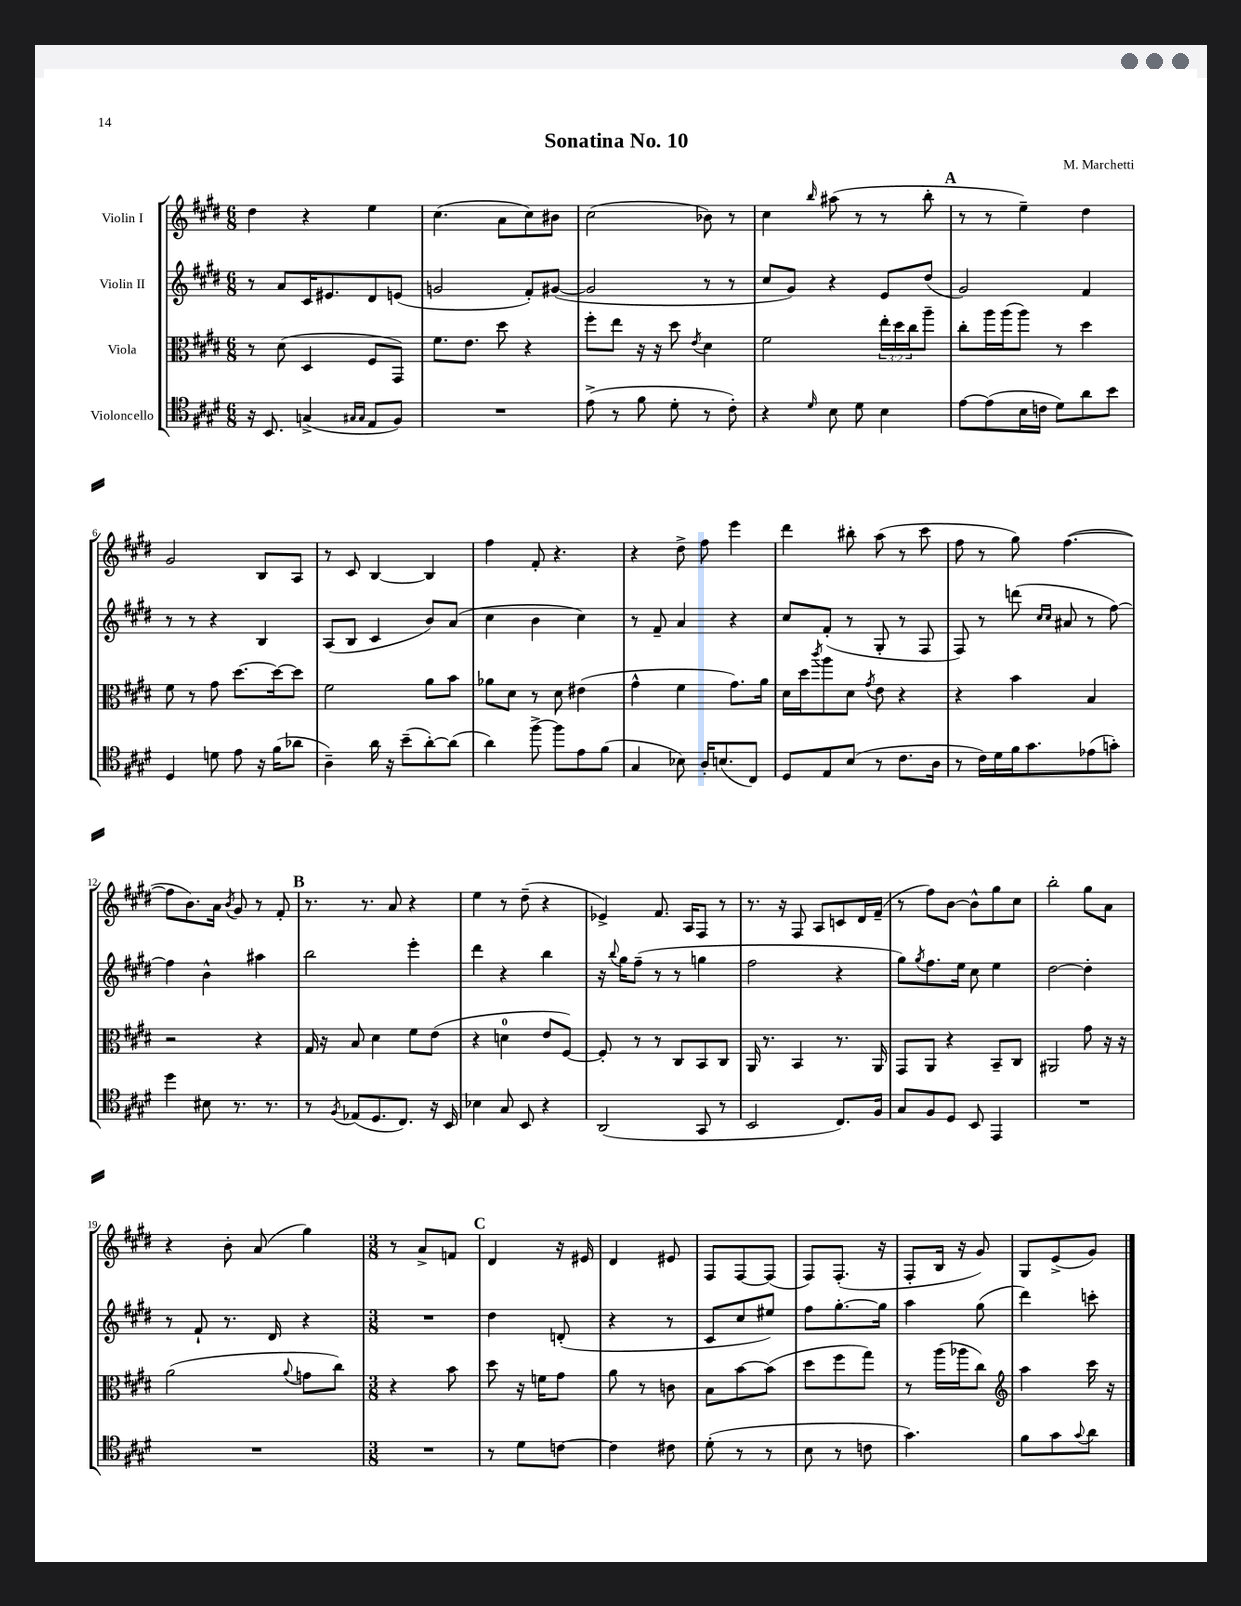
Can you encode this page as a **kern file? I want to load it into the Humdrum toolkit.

**kern	**kern	**kern	**kern
*part4	*part3	*part2	*part1
*staff4	*staff3	*staff2	*staff1
*I"Violoncello	*I"Viola	*I"Violin II	*I"Violin I
*clefC4	*clefC3	*clefG2	*clefG2
*k[f#c#g#d#]	*k[f#c#g#d#]	*k[f#c#g#d#]	*k[f#c#g#d#]
*M6/8	*M6/8	*M6/8	*M6/8
=1	=1	=1	=1
16r	8r	8r	4dd#\
8.BB/	.	.	.
.	(8d#\	8a/L	.
(4Gn^/	4D#/	16c#/K	4r
.	.	8.e#X/	.
16qqG#X/LL	.	.	.
16qqG#/JJ	.	.	.
8E/L	8F#/L	8d#/	4ee\
8F#/J)	8GG#/J)	(8en/J	.
=2	=2	=2	=2
2.r	8.f#\L	2gn/	(4.cc#\
.	8.e\J	.	.
.	8dd#\	.	8a\L
.	4r	8f#'/L)	8cc#\)
.	.	([8g#X/J	8b#X\J
=3	=3	=3	=3
(8e^\	8ff#'\L	2g#/]	(2cc#\
8r	8ee\J	.	.
8f#\	16r	.	.
.	16r	.	.
8d#'\	8dd#\	.	.
.	8qe/	.	.
8r	4d#\	8r	8b-X\)
8c#'\)	.	8r	8r
=4	=4	=4	=4
4r	2f#\	8cc#/L	4cc#\
.	.	8g#/J)	.
16qqd#/	.	.	16qqbb/
8B\	.	4r	(8aa#X\
8d#\	.	.	8r
4B\	24ee'\LL	8e/L	8r
.	24dd#\	.	.
.	24cc#\J	.	.
.	8aa~\J	(8dd#/J	8bb'\
!!LO:REH:place=s1:t=A
=5	=5	=5	=5
[8e\L	8cc#'\L	2g#/)	8r
(8e\]	16aa\L	.	8r
.	(16aa\J	.	.
16B\L	8aa\J)	.	4ee~\)
16cn\JJ	.	.	.
8d#\L)	8r	.	.
8a\	4dd#\	4f#/	4dd#\
8b\J	.	.	.
!!LO:LB:g=z
=6	=6	=6	=6
4D#/	8f#\	8r	2g#/
.	8r	8r	.
8dn\	8g#\	4r	.
8e\	[8.dd#\L	.	.
16r	.	4B/	8B/L
(16f#\KL	16dd#\k_	.	.
8a-X\J	8dd#\J]	.	8A/J
=7	=7	=7	=7
4A~\)	2f#\	(8A/L	8r
.	.	8B/J	8c#/
16a\	.	4c#/	[4B/
16r	.	.	.
(8b~\L	.	.	.
[8a'\)	8a\L	8b/L)	4B/]
(8a\J]	8b\J	(8a/J	.
=8	=8	=8	=8
4a\)	8a-X\L	4cc#\	4ff#\
.	8d#\J	.	.
[8ff#^\	8r	4b\	8f#'/
8ff#\L]	8d#\	.	4.r
8e\	(4e#X\	4cc#\)	.
(8f#\J	.	.	.
=9	=9	=9	=9
4G#/	4g#^^\	8r	4r
.	.	8f#~/	.
8B-X\)	4f#\	4a/	8dd#^\
16A'/KL	.	.	8ff#\
(8.Bn/	.	.	.
.	8.g#\L)	4r	4eee\
8C#/J)	.	.	.
.	16a\Jk	.	.
=10	=10	=10	=10
8D#/L	16d#\LL	8cc#/L	4ddd#\
.	16dd#\J	.	.
.	8qccc#/	.	.
8E/	8aa\	(8f#'/J	.
(8B/J	8d#\J	8r	8bb#X'\
.	8qg#/	.	.
8r	8e\	8G#'/	(8aa\
8.c#\L	4r	8r	8r
.	.	8F#/	8ccc#\
16A\Jk	.	.	.
=11	=11	=11	=11
8r	4r	8F#/)	8ff#\
16c#\LL)	.	8r	8r
16d#\	.	.	.
16f#\J	4b\	(8dddn\	8gg#\)
8.g#\	.	.	.
.	.	16qqcc#/LL	.
.	.	16qqcc#/JJ	.
.	.	8a#X/	([4.ff#\
(8e-X\	4B/	8r	.
8gn'\J)	.	[8ff#\)	.
!!LO:LB:g=z
=12	=12	=12	=12
4dd#\	2r	4ff#\]	8ff#\L]
.	.	.	8.b\)
8B#X\	.	4b^^\	.
.	.	.	16a\Jk
.	.	.	8qb/
8.r	.	.	8g#/
.	4r	4aa#X\	8r
8.r	.	.	.
.	.	.	8f#'/
!!LO:REH:place=s1:t=B
=13	=13	=13	=13
8r	16G#/	2bb\	8.r
.	16r	.	.
8qF#/	.	.	.
(8E-X/L	8B/	.	.
.	.	.	8.r
8.D#/	4d#\	.	.
.	.	.	8a/
8.C#/J)	.	.	.
.	8f#\L	4eee'\	4r
16r	(8e\J	.	.
16BB/	.	.	.
=14	=14	=14	=14
4B-X\	4r	4ddd#\	4ee\
8G#/	4dn\	4r	8r
8BB/	.	.	(8dd#~\
4r	8e/L	4bb\	4r
.	[8F#/J)	.	.
=15	=15	=15	=15
(2AA/	8F#'/]	16r	4e-X^/)
.	.	8qqbb/	.
.	.	16gg#\KL	.
.	8r	(8ff#~\J	.
.	8r	8r	8.f#/
.	8C#/L	8r	.
.	.	.	16A/KL
8GG#/	8BB/	4ggn\	8F#/J
8r	8C#/J	.	8r
=16	=16	=16	=16
2BB/	16AA/	2ff#\	8.r
.	8.r	.	.
.	.	.	16r
.	4BB/	.	8F#/
.	.	.	8A/L
8.C#/L)	8.r	4r	8cn/
.	.	.	16d#/L
16F#/Jk	16AA/	.	(16f#~/JJ
=17	=17	=17	=17
8G#/L	8GG#/L	8gg#\L)	8r
.	.	8qgg#/	.
8F#/	8AA/J	8.ff#\	8ff#\L)
8D#/J	4r	.	[8b\J
.	.	16ee\Jk	.
8BB/	.	8cc#\	8b^^\L]
4EE/	8BB~/L	4ee\	8gg#\
.	8C#/J	.	8cc#\J
=18	=18	=18	=18
2.r	2AA#X/	[2dd#\	2bb'\
.	8g#\	4dd#'\]	8gg#\L
.	16r	.	8a\J
.	16r	.	.
!!LO:LB:g=z
=19	=19	=19	=19
2.r	(2a\	8r	4r
.	.	8f#`/	.
.	.	8.r	8b'\
.	.	.	(8a/
.	.	16d#/	.
.	8qqa/	.	.
.	8gn\L	4r	4gg#\)
.	8cc#\J)	.	.
=20	=20	=20	=20
*M3/8	*M3/8	*M3/8	*M3/8
4.r	4r	4.r	8r
.	.	.	8a^/L
.	8b\	.	8fn/J
!!LO:REH:place=s1:t=C
=21	=21	=21	=21
8r	8dd#\	4dd#\	4d#/
8d#\L	16r	.	.
.	16fn\KL	.	.
[8cn\J	8g#\J	(8dn'/	16r
.	.	.	16e#X/
=22	=22	=22	=22
4c\]	8a\	4r	4d#/
.	8r	.	.
8c#X\	8cn\	8r	8e#X/
=23	=23	=23	=23
(8d#'\	8B\L	8c#/L	8F#/L
8r	[8b\	8cc#/	[8F#/
8r	(8b\J]	8ee#X/J)	(8F#/J]
=24	=24	=24	=24
8B\	8dd#\L	8ff#\L	8F#/L)
8r	8ff#\	[8.gg#'\	(8.F#'/J
8cn\	8gg#\J)	.	.
.	.	16gg#\Jk]	16r
=25	=25	=25	=25
4.g#\)	8r	4aa\	8F#'/L
.	(16aa\LL	.	16B/Jk
.	16aa-X\J	.	16r
.	8cc#\J)	(8gg#\	8g#/)
=26	=26	=26	=26
*	*clefG2	*	*
8f#\L	4aa\	4ddd#\)	8G#/L
8g#\	.	.	(8e^/
8qqg#/	.	.	.
8a\J	16ccc#\	8cccn'\	8g#/J)
.	16r	.	.
==	==	==	==
*-	*-	*-	*-
